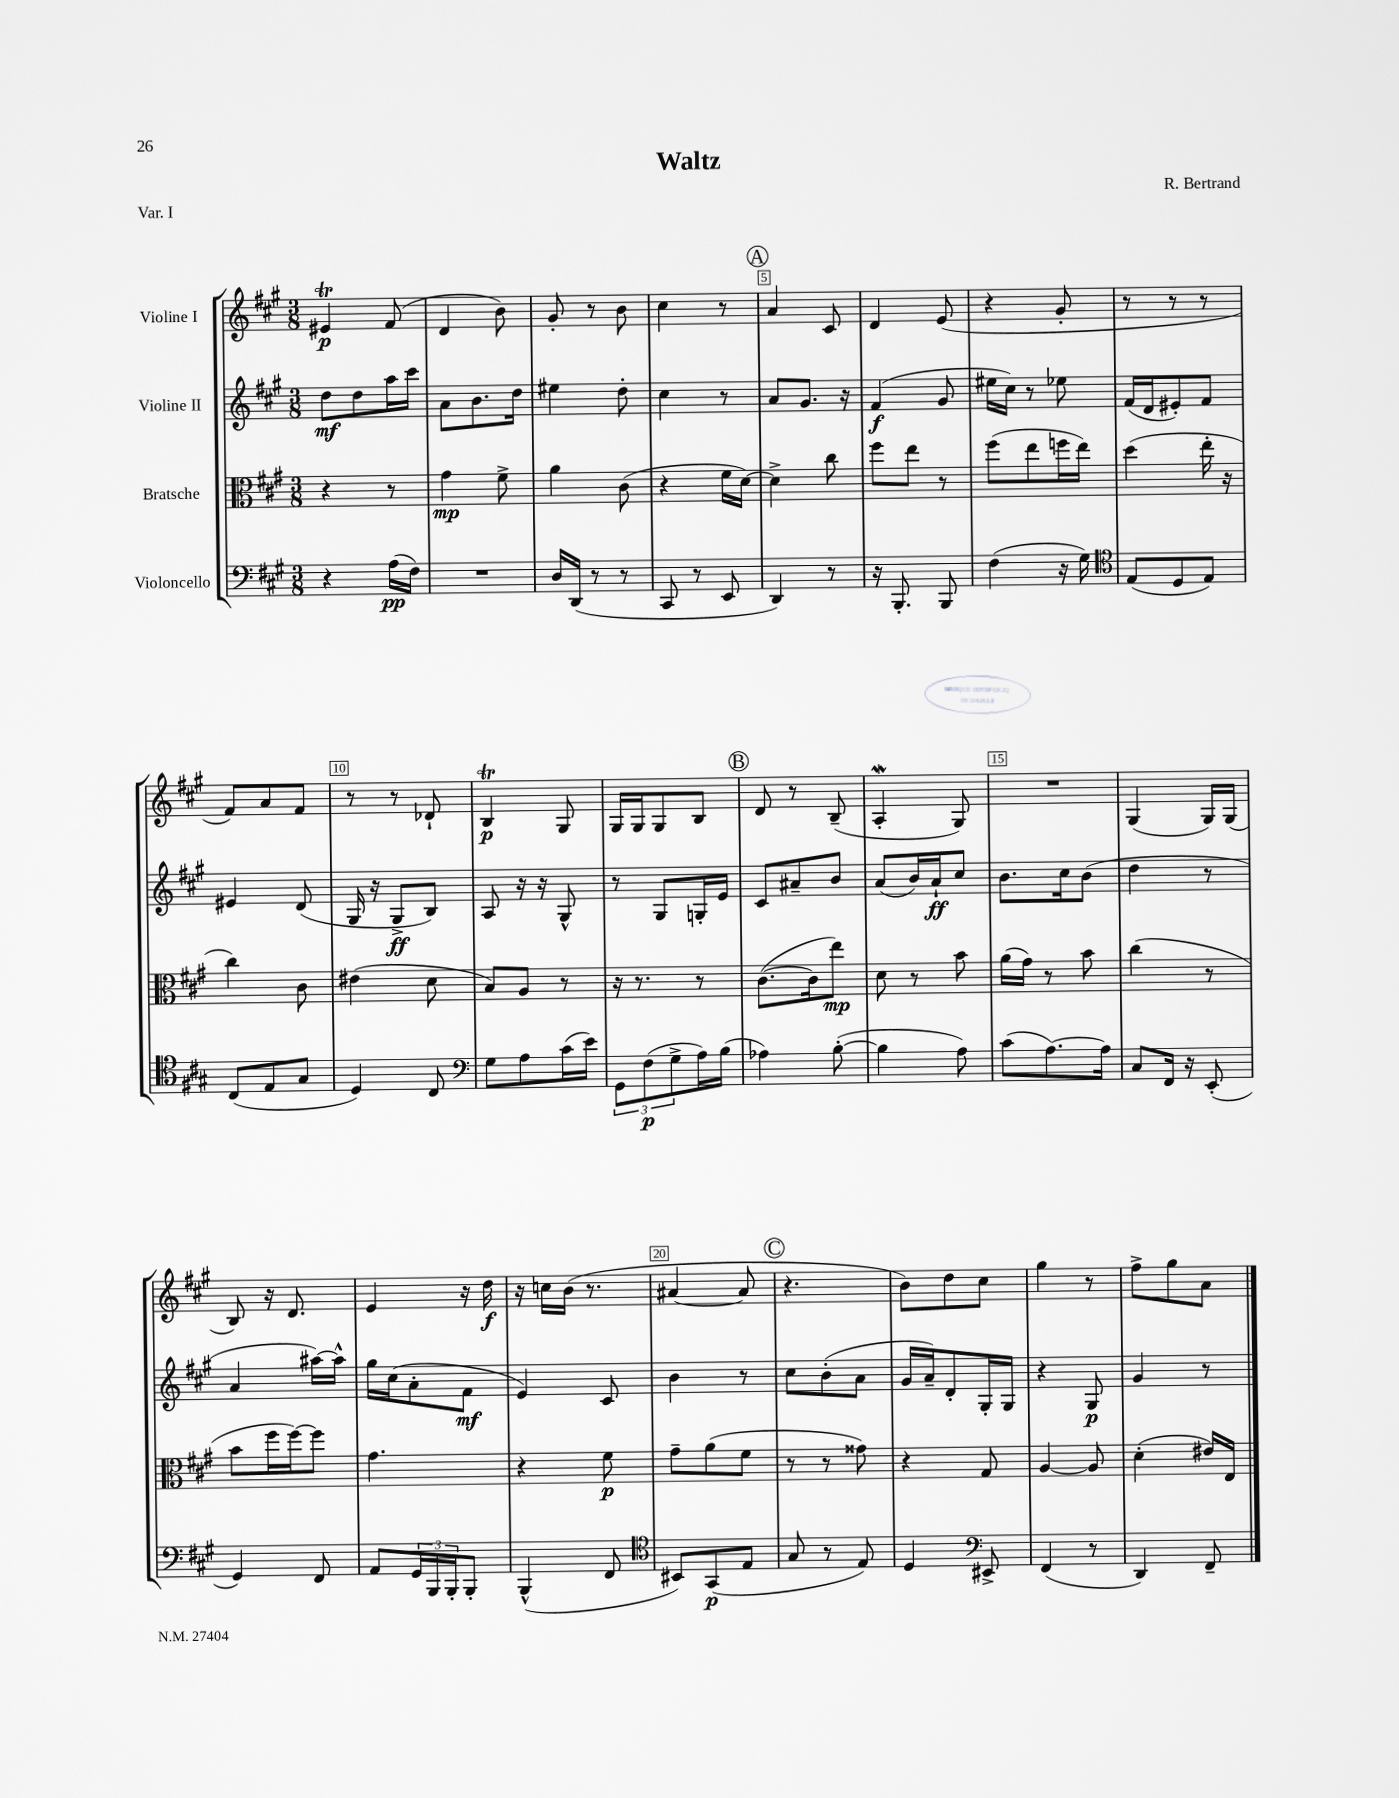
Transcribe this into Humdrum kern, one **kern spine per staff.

**kern	**dynam	**kern	**dynam	**kern	**dynam	**kern	**dynam
*part4	*part4	*part3	*part3	*part2	*part2	*part1	*part1
*staff4	*staff4	*staff3	*staff3	*staff2	*staff2	*staff1	*staff1
*I"Violoncello	*	*I"Bratsche	*	*I"Violine II	*	*I"Violine I	*
*clefF4	*	*clefC3	*	*clefG2	*	*clefG2	*
*k[f#c#g#]	*	*k[f#c#g#]	*	*k[f#c#g#]	*	*k[f#c#g#]	*
*M3/8	*	*M3/8	*	*M3/8	*	*M3/8	*
=1	=1	=1	=1	=1	=1	=1	=1
4r	.	4r	.	8dd\L	mf	4e#Xt/	p
.	.	.	.	8dd\	.	.	.
(16A\LL	pp	8r	.	16aa\L	.	(8f#/	.
16F#\JJ)	.	.	.	16ccc#\JJ	.	.	.
=2	=2	=2	=2	=2	=2	=2	=2
4.r	.	4g#\	mp	8a\L	.	4d/	.
.	.	.	.	8.b\	.	.	.
.	.	8f#^\	.	.	.	8b\)	.
.	.	.	.	16dd\Jk	.	.	.
=3	=3	=3	=3	=3	=3	=3	=3
16D/LL	.	4a\	.	4ee#X\	.	8g#'/	.
(16DD/JJ	.	.	.	.	.	.	.
8r	.	.	.	.	.	8r	.
8r	.	(8c#\	.	8dd'\	.	8b\	.
=4	=4	=4	=4	=4	=4	=4	=4
8CC#/	.	4r	.	4cc#\	.	4cc#\	.
8r	.	.	.	.	.	.	.
8EE/	.	16f#\LL	.	8r	.	8r	.
.	.	[16d\JJ)	.	.	.	.	.
!!LO:REH:place=s1:t=A
=5	=5	=5	=5	=5	=5	=5	=5
4DD/)	.	4d^\]	.	8a/L	.	4a/	.
.	.	.	.	8.g#/J	.	.	.
8r	.	8cc#\	.	.	.	8c#/	.
.	.	.	.	16r	.	.	.
=6	=6	=6	=6	=6	=6	=6	=6
16r	.	8ff#\L	.	(4f#/	f	4d/	.
8.BBB'/	.	.	.	.	.	.	.
.	.	8ee\J	.	.	.	.	.
8BBB/	.	8r	.	8g#/	.	(8e/	.
=7	=7	=7	=7	=7	=7	=7	=7
(4F#\	.	(8ff#\L	.	16ee#X\LL	.	4r	.
.	.	.	.	16cc#\JJ)	.	.	.
.	.	8ee\	.	8r	.	.	.
16r	.	16ffn\L	.	8ee-X\	.	8g#'/	.
16G#\)	.	16ee\JJ)	.	.	.	.	.
=8	=8	=8	=8	=8	=8	=8	=8
*clefC4	*	*	*	*	*	*	*
(8E/L	.	(4dd\	.	(16f#/LL	.	8r	.
.	.	.	.	16d/J	.	.	.
8D/	.	.	.	8e#X'/)	.	8r	.
8E/J)	.	16ee'\	.	8f#/J	.	8r	.
.	.	16r	.	.	.	.	.
!!LO:LB:g=z
=9	=9	=9	=9	=9	=9	=9	=9
(8C#/L	.	4cc#\)	.	4e#X/	.	8f#/L)	.
8E/	.	.	.	.	.	8a/	.
8G#/J	.	8c#\	.	(8d/	.	8f#/J	.
=10	=10	=10	=10	=10	=10	=10	=10
4D/)	.	(4e#X\	.	16G#/	.	8r	.
.	.	.	.	16r	.	.	.
.	.	.	.	8G#^/L	ff	8r	.
8C#/	.	8d\	.	8B/J)	.	8d-X`/	.
=11	=11	=11	=11	=11	=11	=11	=11
*clefF4	*	*	*	*	*	*	*
8G#\L	.	8B/L)	.	8A/	.	4BT/	p
8A\	.	8A/J	.	16r	.	.	.
.	.	.	.	16r	.	.	.
(16c#\L	.	8r	.	8G#^^/	.	8G#/	.
16e\JJ)	.	.	.	.	.	.	.
=12	=12	=12	=12	=12	=12	=12	=12
12GG#\L	.	16r	.	8r	.	16G#/LL	.
.	.	8.r	.	.	.	16G#/J	.
(12F#\	p	.	.	.	.	.	.
.	.	.	.	8G#/L	.	8G#/	.
12G#^\	.	.	.	.	.	.	.
16A\L)	.	8r	.	16Gn'/L	.	8B/J	.
(16B\JJ	.	.	.	16e/JJ	.	.	.
!!LO:REH:place=s1:t=B
=13	=13	=13	=13	=13	=13	=13	=13
4A-X\)	.	([8.c#\L	.	8c#/L	.	8d/	.
.	.	.	.	8a#X~/	.	8r	.
.	.	16c#\k]	.	.	.	.	.
([8B'\	.	8ee\J)	mp	8b/J	.	(8B~/	.
=14	=14	=14	=14	=14	=14	=14	=14
4B\]	.	8d\	.	(8a/L	.	4Aw'/	.
.	.	8r	.	16b/L)	.	.	.
.	.	.	.	16a`/J	ff	.	.
8A\)	.	8b\	.	8cc#/J	.	8G#/)	.
=15	=15	=15	=15	=15	=15	=15	=15
(8c#\L	.	(16a\LL	.	8.b\L	.	4.r	.
.	.	16g#\JJ)	.	.	.	.	.
[8.A\)	.	8r	.	.	.	.	.
.	.	.	.	16cc#\k	.	.	.
.	.	8b\	.	(8b\J	.	.	.
16A\Jk]	.	.	.	.	.	.	.
=16	=16	=16	=16	=16	=16	=16	=16
8C#/L	.	(4cc#\	.	4dd\	.	(4G#/	.
16FF#/Jk	.	.	.	.	.	.	.
16r	.	.	.	.	.	.	.
(8EE'/	.	8r	.	8r	.	16G#/LL)	.
.	.	.	.	.	.	(16G#/JJ	.
!!LO:LB:g=z
=17	=17	=17	=17	=17	=17	=17	=17
4GG#/)	.	8b\L	.	4a/	.	8B/)	.
.	.	16ff#\L	.	.	.	16r	.
.	.	[16ff#\J)	.	.	.	8.d/	.
8FF#/	.	8ff#\J]	.	[16aa#X\LL)	.	.	.
.	.	.	.	16aa#^^\JJ]	.	.	.
=18	=18	=18	=18	=18	=18	=18	=18
8AA/L	.	4.g#\	.	16gg#\LL	.	4e/	.
.	.	.	.	(16cc#\J	.	.	.
24GG#/L	.	.	.	8a'\	.	.	.
24BBB/	.	.	.	.	.	.	.
24BBB'/J	.	.	.	.	.	.	.
8BBB'/J	.	.	.	8f#\J	mf	16r	.
.	.	.	.	.	.	16dd\	f
=19	=19	=19	=19	=19	=19	=19	=19
(4BBB^^/	.	4r	.	4e/)	.	16r	.
.	.	.	.	.	.	16ccn\LL	.
.	.	.	.	.	.	(16b\JJ	.
.	.	.	.	.	.	8.r	.
8FF#/	.	8f#\	p	8c#/	.	.	.
=20	=20	=20	=20	=20	=20	=20	=20
*clefC4	*	*	*	*	*	*	*
8BB#X/L)	.	8g#~\L	.	4b\	.	[4a#X/	.
(8GG#/	p	(8a\	.	.	.	.	.
8E/J	.	8f#\J	.	8r	.	8a#/]	.
!!LO:REH:place=s1:t=C
=21	=21	=21	=21	=21	=21	=21	=21
8G#/	.	8r	.	8cc#\L	.	4.r	.
8r	.	8r	.	(8b'\	.	.	.
8E/)	.	8g##X\)	.	8a\J	.	.	.
=22	=22	=22	=22	=22	=22	=22	=22
4D/	.	4r	.	16g#/LL	.	8b\L)	.
.	.	.	.	16a~/J)	.	.	.
.	.	.	.	8d'/	.	8dd\	.
*clefF4	*	*	*	*	*	*	*
8EE#X^/	.	8G#/	.	16G#'/L	.	8cc#\J	.
.	.	.	.	16G#/JJ	.	.	.
=23	=23	=23	=23	=23	=23	=23	=23
(4FF#/	.	[4A/	.	4r	.	4gg#\	.
8r	.	8A/]	.	8G#/	p	8r	.
=24	=24	=24	=24	=24	=24	=24	=24
4DD/)	.	(4d'\	.	4g#/	.	8ff#^\L	.
.	.	.	.	.	.	8gg#\	.
8FF#~/	.	16e#X/LL)	.	8r	.	8a\J	.
.	.	16E/JJ	.	.	.	.	.
==	==	==	==	==	==	==	==
*-	*-	*-	*-	*-	*-	*-	*-
